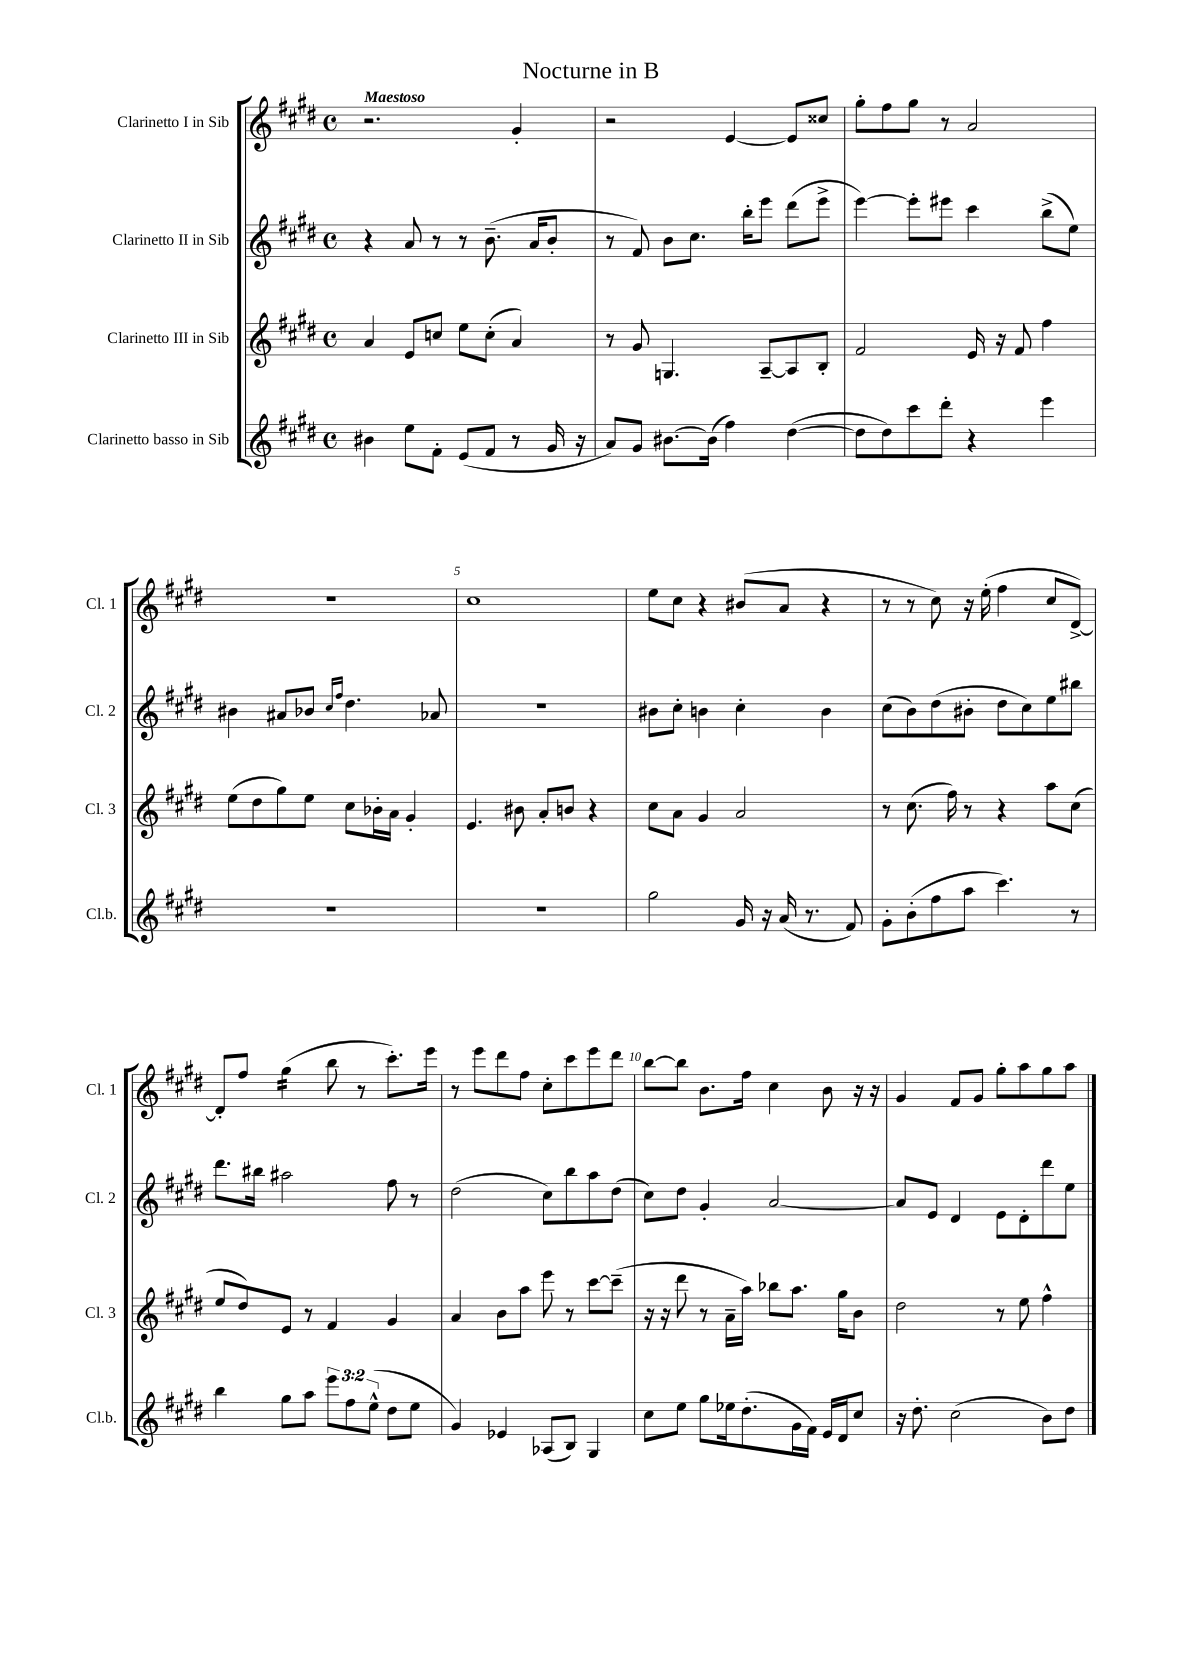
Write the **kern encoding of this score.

**kern	**kern	**kern	**kern
*staff4	*staff3	*staff2	*staff1
*clefG2	*clefG2	*clefG2	*clefG2
*k[f#c#g#d#]	*k[f#c#g#d#]	*k[f#c#g#d#]	*k[f#c#g#d#]
*M4/4	*M4/4	*M4/4	*M4/4
*met(c)	*met(c)	*met(c)	*met(c)
4b#	4a	4r	2.r
8ee	8e	8a	.
8f#'	8cc	8r	.
(8e	8ee	8r	.
8f#	(8cc'	(8.b~	.
8r	4a)	.	4g#'
.	.	16a	.
16g#	.	8b'	.
16r	.	.	.
=	=	=	=
8a)	8r	8r	2r
8g#	8g#	8f#)	.
[8.b#	4.G	8b	.
.	.	8.cc#	.
(16b#]	.	.	.
4ff#)	.	.	[4e
.	.	16bb'	.
.	[8A~	8eee	.
([4dd#	8A]	(8ddd#	8e]
.	8B'	8eee^	8cc##
=	=	=	=
8dd#]	2f#	[4eee)	8gg#'
8dd#)	.	.	8ff#
8ccc#	.	8eee']	8gg#
8ddd#'	.	8eee#	8r
4r	16e	4ccc#	2a
.	16r	.	.
.	8f#	.	.
4eee	4ff#	(8bb^	.
.	.	8ee)	.
=	=	=	=
1r	(8ee	4b#	1r
.	8dd#	.	.
.	8gg#)	8a#	.
.	8ee	8b-	.
.	.	16qqcc#	.
.	.	16qqff#	.
.	8cc#	4.dd#	.
.	16b-'	.	.
.	16a	.	.
.	4g#'	.	.
.	.	8a-	.
=	=	=	=
1r	4.e	1r	1cc#
.	8b#	.	.
.	8a'	.	.
.	8b	.	.
.	4r	.	.
=	=	=	=
2gg#	8cc#	8b#	8ee
.	8a	8cc#'	8cc#
.	4g#	4b	4r
16g#	2a	4cc#'	(8b#
16r	.	.	.
(16a	.	.	8a
8.r	.	.	.
.	.	4b	4r
8f#)	.	.	.
=	=	=	=
8g#'	8r	(8cc#	8r
(8b'	(8.cc#	8b)	8r
8ff#	.	(8dd#	8cc#)
.	16ff#)	.	.
8aa	8r	8b#'	16r
.	.	.	(16ee'
4.ccc#)	4r	8dd#	4ff#
.	.	8cc#)	.
.	8aa	8ee	8cc#
8r	(8cc#	8bb#	[8d#^)
=	=	=	=
4bb	8ee	8.ddd#	8d#']
.	8dd#)	.	8ff#
.	.	16bb#	.
8gg#	8e	2aa#	(4gg#
8aa	8r	.	.
12eee	4f#	.	8bb
12ff#	.	.	.
.	.	.	8r
(12ee^^	.	.	.
8dd#	4g#	8ff#	8.ccc#')
8ee	.	8r	.
.	.	.	16eee
=	=	=	=
4g#)	4a	(2dd#	8r
.	.	.	8eee
4e-	8b	.	8ddd#
.	8aa	.	8ff#
(8A-	8eee	8cc#)	8cc#'
8B)	8r	8bb	8ccc#
4G#	[8ccc#	8aa	8eee
.	(8ccc#~]	(8dd#	8ddd#
=	=	=	=
8cc#	16r	8cc#)	[8bb
.	16r	.	.
8ee	8ddd#	8dd#	8bb]
8gg#	8r	4g#'	8.b
16ee-	16a~	.	.
(8.dd#'	16aa)	.	16ff#
.	8bb-	[2a	4cc#
16g#	8.aa	.	.
16f#)	.	.	.
16e	.	.	8b
16d#	16gg#	.	.
8cc#	8b	.	16r
.	.	.	16r
=	=	=	=
16r	2dd#	8a]	4g#
8.dd#'	.	.	.
.	.	8e	.
(2cc#	.	4d#	8f#
.	.	.	8g#
.	8r	8e	8gg#'
.	8ee	8d#'	8aa
8b)	4ff#^^	8ddd#	8gg#
8dd#	.	8ee	8aa
==	==	==	==
*-	*-	*-	*-
